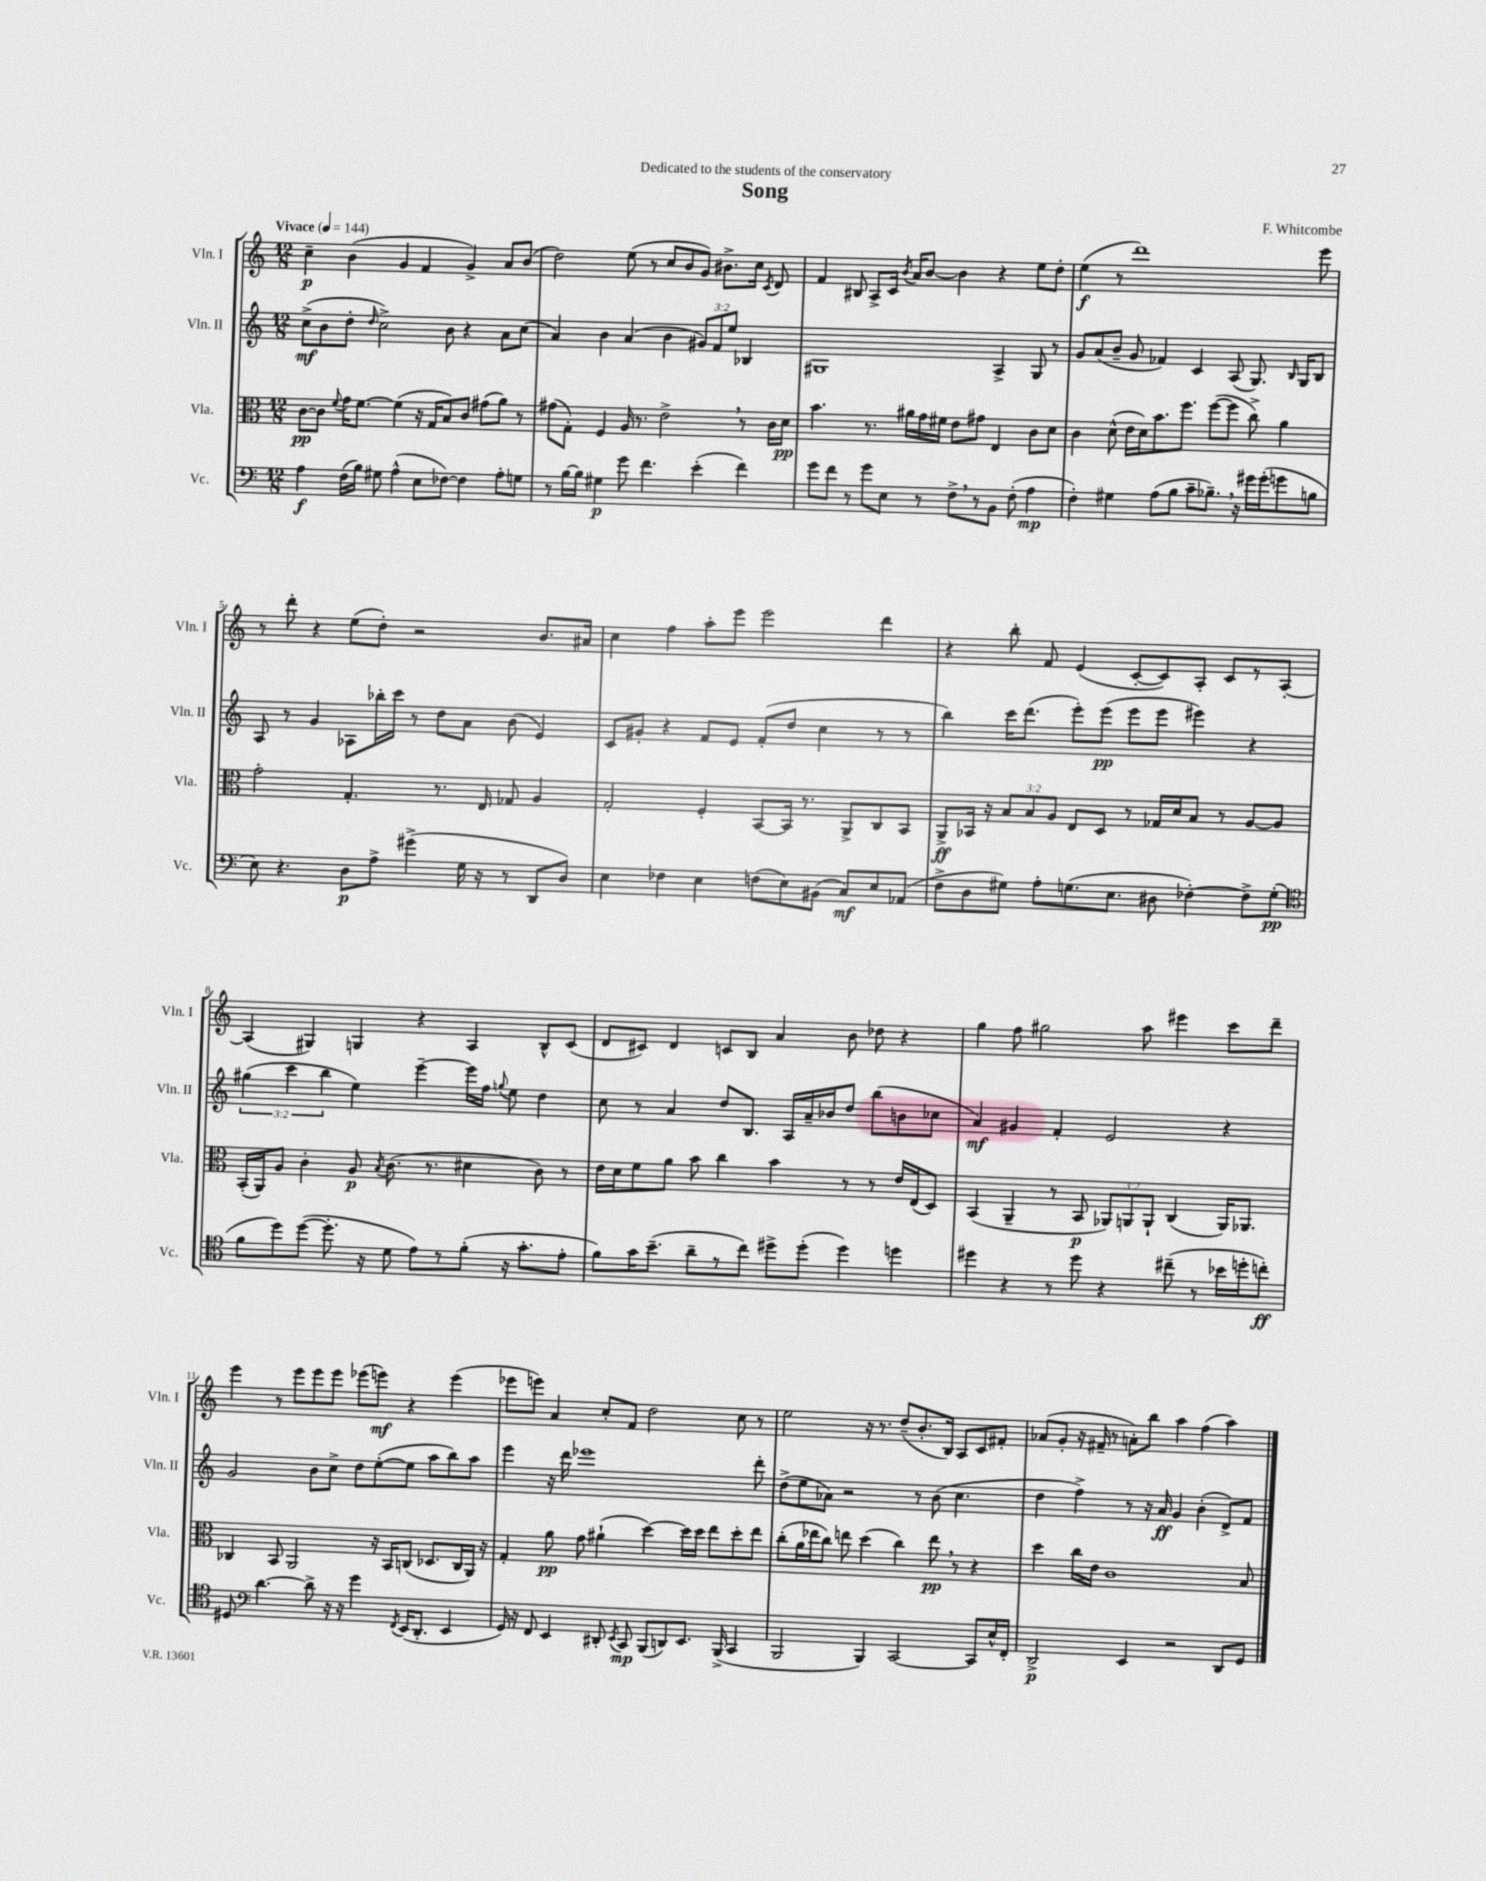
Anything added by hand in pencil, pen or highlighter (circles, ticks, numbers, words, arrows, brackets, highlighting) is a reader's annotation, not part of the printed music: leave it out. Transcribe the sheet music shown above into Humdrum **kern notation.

**kern	**dynam	**kern	**dynam	**kern	**dynam	**kern	**dynam
*part4	*part4	*part3	*part3	*part2	*part2	*part1	*part1
*staff4	*staff4	*staff3	*staff3	*staff2	*staff2	*staff1	*staff1
*I"Vc.	*	*I"Vla.	*	*I"Vln. II	*	*I"Vln. I	*
*I'Vc.	*	*I'Vla.	*	*I'Vln. II	*	*I'Vln. I	*
*clefF4	*	*clefC3	*	*clefG2	*	*clefG2	*
*k[]	*	*k[]	*	*k[]	*	*k[]	*
*M12/8	*	*M12/8	*	*M12/8	*	*M12/8	*
*MM144	*	*MM144	*	*MM144	*	*MM144	*
=1	=1	=1	=1	=1	=1	=1	=1
!	!	!	!	!	!	!LO:TX:a:B:t=Vivace	!
4A\	f	[8c\L	pp	(8cc^\L	mf	4cc~\	p
.	.	8c\J]	.	8b\	.	.	.
.	.	8qqf/	.	.	.	.	.
(16F\LL	.	16g\KL	.	8dd'\J	.	(4b\	.
16B\JJ)	.	[8.f\J	.	.	.	.	.
.	.	.	.	16qqdd/	.	.	.
8G#X\	.	.	.	2cc^\)	.	.	.
(4A^^\	.	(4f\]	.	.	.	4g/	.
8E\L	.	16r	.	.	.	4f/	.
.	.	16G/KL	.	.	.	.	.
[8F-X\J)	.	8B/)	.	8b\	.	.	.
4F-\]	.	8c/J	.	4r	.	4g^/)	.
.	.	(8g#X\L	.	.	.	.	.
8A'\L	.	8a\J)	.	8a\L	.	8a/L	.
8Gn\J	.	8r	.	(8cc\J	.	(8b/J	.
=2	=2	=2	=2	=2	=2	=2	=2
8r	.	(8g#X\L	.	4a/)	.	2dd\)	.
[16B\LL	.	8G'\J)	.	.	.	.	.
16B\JJ]	.	.	.	.	.	.	.
4G#X\	p	4F/	.	4b\	.	.	.
8g\	.	16A/	.	(4a/	.	(8ee\	.
.	.	8.r	.	.	.	.	.
4.f\	.	.	.	.	.	8r	.
.	.	2e^,\	.	4b\	.	8cc/L	.
.	.	.	.	.	.	8b/	.
(4e'\	.	.	.	12g#X/L)	.	8g/J)	.
.	.	.	.	12f/	.	.	.
.	.	.	.	.	.	8.b#X^\L	.
.	.	.	.	12ee/J	.	.	.
4f\)	.	8r	.	4B-X/	.	.	.
.	.	.	.	.	.	16cc\Jk	.
.	.	.	.	.	.	8qc/	.
.	.	16c\LL	.	.	.	8d/	.
.	.	16d\JJ	pp	.	.	.	.
=3	=3	=3	=3	=3	=3	=3	=3
8g\L	.	4.b\	.	1G#X	.	4f/	.
8f\J	.	.	.	.	.	.	.
8r	.	.	.	.	.	8B#X/	.
8g\L	.	8.r	.	.	.	8A^/L	.
8E\J	.	.	.	.	.	16c/Jk	.
.	.	.	.	.	.	8qb/	.
.	.	16a#X\LL	.	.	.	16a/KL	.
8r	.	16g\	.	.	.	[8b/J	.
.	.	16f#X\JJ	.	.	.	.	.
8F^,\L	.	8e\L	.	.	.	4b\]	.
8r	.	8g#X\J	.	.	.	.	.
8BB\J	.	4E/	.	4A^/	.	4r	.
(8F'\	.	.	.	.	.	.	.
4A\	mp	8c\L	.	8G#/	.	8ee\L	.
.	.	8d\J	.	8r	.	8dd'\J	.
=4	=4	=4	=4	=4	=4	=4	=4
4F'\)	.	4c\	.	8g/L	.	(4ee\	f
.	.	.	.	(8a/	.	.	.
4G#X\	.	(8d^^\	.	8b~/J	.	8r	.
.	.	16e\LL	.	8g/	.	1ddd)	.
.	.	16d\J)	.	.	.	.	.
(8A\L	.	8.b\	.	4f-X/)	.	.	.
8B\J	.	.	.	.	.	.	.
.	.	8.ff\J	.	.	.	.	.
8c~\L	.	.	.	4c/	.	.	.
8.B-X~,\J)	.	([8ff\L	.	.	.	.	.
.	.	8ff\J]	.	(8A/	.	.	.
16r	.	.	.	.	.	.	.
16g#X\LL	.	8cc^\)	.	8.G/)	.	.	.
(16g#'\J	.	.	.	.	.	.	.
8gn\	.	4a\	.	.	.	.	.
.	.	.	.	16qqB/	.	.	.
.	.	.	.	16G/KL	.	.	.
8Bn\J	.	.	.	8B/J	.	8eee\	.
!!LO:LB:g=z
=5	=5	=5	=5	=5	=5	=5	=5
8E\)	.	2g'\	.	8A/	.	8r	.
4.r	.	.	.	8r	.	8ddd'\	.
.	.	.	.	4g/	.	4r	.
8D\L	p	4.G'/	.	8A-X\L	.	(8ee\L	.
8A^\J	.	.	.	16bb-X'\L	.	8dd'\J)	.
.	.	.	.	16ccc\JJ	.	.	.
(4g#X^\	.	.	.	8r	.	2r	.
.	.	8.r	.	8dd\L	.	.	.
16G\	.	.	.	8a\J	.	.	.
16r	.	16E/	.	.	.	.	.
8r	.	8G-X/	.	(8b\	.	.	.
8DD/L	.	4A/	.	4e/)	.	8.b/L	.
8D/J)	.	.	.	.	.	.	.
.	.	.	.	.	.	16a#X/Jk	.
=6	=6	=6	=6	=6	=6	=6	=6
4E\	.	2G'/	.	8c/L	.	4cc\	.
.	.	.	.	8g#X'/J	.	.	.
4F-X\	.	.	.	4r	.	4ff\	.
4E\	.	4F'/	.	8f/L	.	8aa'\L	.
.	.	.	.	8e/J	.	8eee\J	.
(8Fn\L	.	[8BB/L	.	(8f'/L	.	2eee\	.
8E\)	.	16BB/Jk]	.	8dd/J	.	.	.
.	.	8.r	.	.	.	.	.
(8BB#X\J	.	.	.	4cc\	.	.	.
8C/L)	mf	8AA^/L	.	.	.	.	.
8E/	.	8C/	.	8r	.	4ddd\	.
(8AA-X/J	.	8BB/J	.	8r	.	.	.
=7	=7	=7	=7	=7	=7	=7	=7
8F^\L	.	8AA^/L	ff	4bb\)	.	4r	.
8D\	.	16BB-X/Jk	.	.	.	.	.
.	.	16r	.	.	.	.	.
8G#X\J)	.	12B/L	.	16ccc\KL	.	8bb'\	.
.	.	.	.	(8.ddd\J	.	.	.
.	.	12B/	.	.	.	.	.
8A'\L	.	.	.	.	.	8f/	.
.	.	12A/J	.	.	.	.	.
(8.Gn\	.	8E/L	.	8eee'\L)	.	(4e/	.
.	.	8D/J	.	(8eee\J	pp	.	.
8.E\J	.	.	.	.	.	.	.
.	.	8r	.	8eee\L	.	[8c'/L	.
8D#X\	.	16G-X/LL	.	8eee\J	.	8c/])	.
.	.	16d/J	.	.	.	.	.
[4F-X'\)	.	8B/J	.	4eee#X\)	.	8A'/J	.
.	.	8r	.	.	.	8c/L	.
8F-^\L]	.	[8A/L	.	4r	.	8r	.
(8G'\J	pp	8A/J]	.	.	.	[8A'/J	.
!!LO:LB:g=z
=8	=8	=8	=8	=8	=8	=8	=8
*clefC4	*	*	*	*	*	*	*
8f\L	.	(16BB'/LL	.	(6gg#X\	.	(4A/]	.
.	.	16AA/J)	.	.	.	.	.
8dd\)	.	8A/J	.	.	.	.	.
.	.	.	.	6ccc\	.	.	.
([8dd\J	.	4c'\	.	.	.	4G#X/)	.
.	.	.	.	6bb\	.	.	.
8.dd'\]	.	.	.	.	.	.	.
.	.	8A/	p	4ee\)	.	4Gn/	.
16r	.	.	.	.	.	.	.
.	.	8qB/	.	.	.	.	.
8d\	.	(8.c\	.	.	.	.	.
8e\L)	.	.	.	[4eee~\	.	4r	.
.	.	8.r	.	.	.	.	.
8r	.	.	.	.	.	.	.
(8f'\J	.	4d#X\	.	16eee\LL]	.	4A/	.
.	.	.	.	16ff\JJ	.	.	.
.	.	.	.	8qqggn/	.	.	.
16r	.	.	.	8ee\	.	.	.
8.g'\L	.	.	.	.	.	.	.
.	.	8c\)	.	4dd\	.	8B^^/L	.
8e'\J	.	8r	.	.	.	(8c/J	.
=9	=9	=9	=9	=9	=9	=9	=9
8f\L)	.	16e\LL	.	8cc\	.	8d/L	.
.	.	16d\J	.	.	.	.	.
16g\K	.	8f\	.	8r	.	8c#X/J)	.
(8.b~\J	.	.	.	.	.	.	.
.	.	8a\J	.	4a/	.	4d/	.
8a~\L	.	8b\	.	.	.	.	.
8r	.	4cc\	.	8dd/L	.	8cn/L	.
8cc\J)	.	.	.	8.B/J	.	8B/J	.
8dd#X^\L	.	4b\	.	.	.	4a/	.
.	.	.	.	16A/LL	.	.	.
(8dd#'\J	.	.	.	16a~/	.	.	.
.	.	.	.	16b-X/J	.	.	.
4dd#\)	.	8r	.	8dd/J	.	8b\	.
.	.	8r	.	(8bb\L	.	8dd-X\	.
4ddn\	.	16e/LL	.	8bn\	.	4r	.
.	.	(16E/J	.	.	.	.	.
.	.	8D/J)	.	8cc-X\J	.	.	.
=10	=10	=10	=10	=10	=10	=10	=10
4dd#X\	.	(4BB/	.	4a/)	mf	4gg\	.
4r	.	4AA~/	.	4g#X/	.	8ff\	.
.	.	.	.	.	.	2gg#X\	.
8r	.	8r	.	4f'/	.	.	.
8dd#\	.	8BB/	p	.	.	.	.
4r	.	12AA-X/L)	.	2e/	.	.	.
.	.	12AAn/	.	.	.	.	.
.	.	.	.	.	.	8aa\	.
.	.	12AA`/J	.	.	.	.	.
(8cc#X~\	.	(4C/	.	.	.	4eee#X\	.
8r	.	.	.	.	.	.	.
16b-X\LL	.	16AA/KL)	.	4r	.	8ccc\L	.
16ddn'\J	.	8.AA-X/J	.	.	.	.	.
8ccn'\J)	ff	.	.	.	.	8ddd~\J	.
!!LO:LB:g=z
=11	=11	=11	=11	=11	=11	=11	=11
8D#X/	.	4C-X/	.	2g/	.	4eee\	.
*clefF4	*	*	*	*	*	*	*
[4.d\	.	.	.	.	.	.	.
.	.	8BB/	.	.	.	8r	.
.	.	2AA/	.	.	.	8eee\L	.
8d^\]	.	.	.	8b\L	.	8eee\	.
16r	.	.	.	8cc^\J	.	8eee\J	.
16r	.	.	.	.	.	.	.
4g\	.	.	.	8dd\L	.	(8eee-X\L	.
.	.	16r	.	([8ee'\	.	8eeen\J)	mf
.	.	16BB/KL	.	.	.	.	.
8qFF/	.	.	.	.	.	.	.
(16EE/KL	.	(8Cn/J	.	8ee\J]	.	4r	.
8.DD'/J	.	.	.	.	.	.	.
.	.	8.D-X/L	.	8aa\L	.	.	.
4EE/	.	.	.	8bb\)	.	(4eee\	.
.	.	16C/L	.	.	.	.	.
.	.	16AA/JJ)	.	8aa\J	.	.	.
.	.	16r	.	.	.	.	.
=12	=12	=12	=12	=12	=12	=12	=12
16GG/)	.	4G'/	.	4eee\	.	8eee-X\L	.
16r	.	.	.	.	.	.	.
8FF/	.	.	.	.	.	8eeen\J)	.
4EE/	.	8a\	pp	16r	.	4a/	.
.	.	.	.	16ddd\	.	.	.
.	.	8g\	.	1eee-X	.	.	.
8DD#X'/	.	(4a#X`\	.	.	.	8cc'/L	.
8qEE/	.	.	.	.	.	.	.
8CC/	mp	.	.	.	.	8f/J	.
(8BBB/L	.	[4dd\)	.	.	.	2dd\	.
8DDn/)	.	.	.	.	.	.	.
8.EE/J	.	16dd\LL]	.	.	.	.	.
.	.	16dd\JJ	.	.	.	.	.
.	.	8ee\L	.	.	.	.	.
(16BBB^/	.	.	.	.	.	.	.
4CC/	.	8dd'\	.	.	.	8cc\	.
.	.	8ee\J	.	8ddd'\	.	8r	.
=13	=13	=13	=13	=13	=13	=13	=13
2BBB/	.	(8cc'\L	.	(8dd^\L	.	2ee\	.
.	.	16a\L	.	8ee\	.	.	.
.	.	16ee-X\J	.	.	.	.	.
.	.	8cc\J)	.	8a-X\J)	.	.	.
.	.	8een\	.	2r	.	.	.
4BBB/)	.	(4dd\	.	.	.	16r	.
.	.	.	.	.	.	8.r	.
[2CC/	.	4cc\)	.	.	.	(8dd~/L	.
.	.	.	.	8r	.	8.b'/	.
.	.	8ee,\	pp	(8b\	.	.	.
.	.	.	.	.	.	16B/Jk)	.
.	.	8r	.	4.cc\	.	8A/L	.
8CC/L]	.	4r	.	.	.	8c/	.
16E^^/L	.	.	.	.	.	8f#X'/J	.
16FF'/JJ	.	.	.	.	.	.	.
=14	=14	=14	=14	=14	=14	=14	=14
2DD^/	p	4dd\	.	4dd\	.	(8a-X/L	.
.	.	.	.	.	.	8g'/J	.
.	.	16cc\LL	.	4ff^\)	.	16r	.
.	.	16e\JJ	.	.	.	16f#X~/	.
.	.	1c	.	.	.	8r	.
4EE/	.	.	.	8r	.	8an'\L)	.
.	.	.	.	16r	.	8bb\J	.
.	.	.	.	16a/	ff	.	.
2r	.	.	.	4g/	.	4aa\	.
.	.	.	.	(4b'\	.	(4ff\	.
8DD/L	.	.	.	8d^/L)	.	4aa\)	.
8GG/J	.	8B/	.	8f/J	.	.	.
==	==	==	==	==	==	==	==
*-	*-	*-	*-	*-	*-	*-	*-
